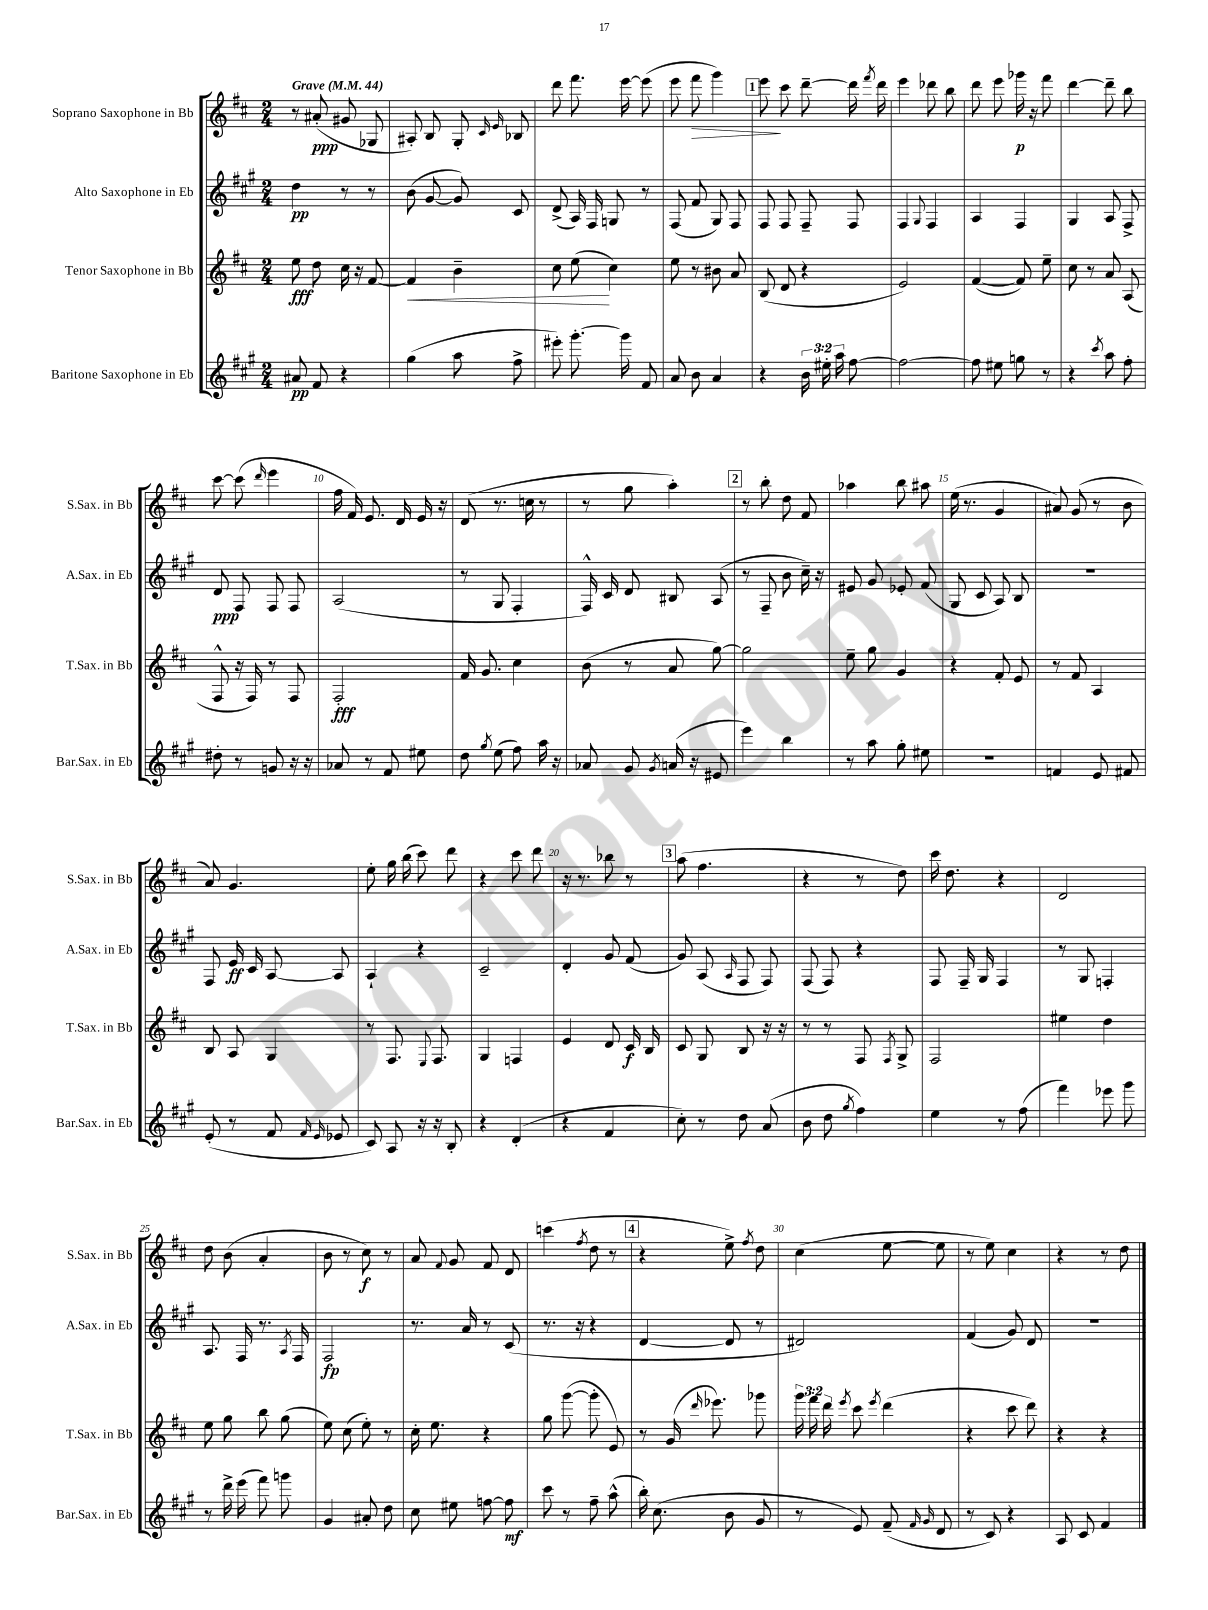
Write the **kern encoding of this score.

**kern	**kern	**kern	**kern
*staff4	*staff3	*staff2	*staff1
*clefG2	*clefG2	*clefG2	*clefG2
*k[f#c#g#]	*k[f#c#]	*k[f#c#g#]	*k[f#c#]
*M2/4	*M2/4	*M2/4	*M2/4
*MM44	*MM44	*MM44	*MM44
8a#/	8ee\	4dd\	8r
8f#/	8dd\	.	(8a#'/
4r	16cc#\	8r	8g#/
.	16r	.	.
.	[8f#/	8r	8G-/
=	=	=	=
(4gg#\	4f#/]	(8b\	8A#'/)
.	.	[8g#/	8B/
8aa\	4b~\	8g#/])	8G'/
.	.	.	16qqc#/
.	.	.	16qqe/
8ff#^\	.	8c#/	8B-/
=	=	=	=
8eee#'\)	8cc#\	(8d^/	8ddd\
[8.ggg#'\	(8ee\	16A/)	8.fff#\
.	.	16F#/	.
.	4cc#\)	8G/	.
16ggg#\]	.	.	[16eee\
8f#/	.	8r	(8eee\]
=	=	=	=
8a/	8ee\	(8F#/	8eee\
8b\	8r	8f#/	8fff#\
4a/	8b#\	8G#/)	4ggg\)
.	8a/	8F#/	.
=	=	=	=
4r	(8B/	8F#/	8eee\
.	8d/	8F#/	8ccc#\
24b\	4r	8F#~/	[8ddd~\
24ee#'\	.	.	.
24aa\	.	.	.
[8ff#\	.	8F#/	16ddd\]
.	.	.	8qfff#/
.	.	.	16ddd\
=	=	=	=
2ff#\_	2e/)	4F#/	4eee\
.	.	8qqG#/	.
.	.	4F#/	8ddd-\
.	.	.	8bb\
=	=	=	=
8ff#\]	([4f#/	4A/	8ddd\
8ee#\	.	.	8eee\
8gg\	8f#/])	4F#/	16ggg-\
.	.	.	16r
8r	8ee~\	.	8fff#\
=	=	=	=
4r	8cc#\	4G#/	[4ddd\
.	8r	.	.
8qccc#/	.	.	.
8aa\	8a/	8A/	8ddd~\]
8ff#'\	(8A/	8F#^/	8bb\
=	=	=	=
8dd#'\	8F#^^/	8d/	[8ccc#\
8r	16r	8F#/	(8ccc#\]
.	16F#/)	.	.
.	.	.	16qqddd/
8g/	8r	8F#/	4eee\
16r	8F#/	8F#/	.
16r	.	.	.
=	=	=	=
8a-/	2F#'/	(2A/	16ff#\
.	.	.	16f#/)
8r	.	.	8.e/
8f#/	.	.	.
.	.	.	16d/
8ee#\	.	.	16e/
.	.	.	16r
=	=	=	=
8dd\	16f#/	8r	(8d/
.	8.g/	.	.
8qgg#/	.	.	.
(8ee\	.	8G#/	8.r
8ff#\)	4cc#\	4F#'/	.
.	.	.	16cc\
16aa\	.	.	8r
16r	.	.	.
=	=	=	=
8a-/	(8b\	16F#^^/)	8r
.	.	16c#/	.
8g#/	8r	8d/	8gg\
8qg#/	.	.	.
(16a/	8a/	8B#/	4aa'\)
16r	.	.	.
8e#/	[8gg\)	(8A/	.
=	=	=	=
4eee\)	2gg\]	8r	8r
.	.	8F#~/	8bb'\
4bb\	.	8b\	8dd\
.	.	16cc#~\)	8f#/
.	.	16r	.
=	=	=	=
8r	8ee~\	8e#/	4aa-\
8aa\	8gg\	8g#/	.
8gg#'\	4g/	8e-'/	8bb\
8ee#\	.	(8f#/	8aa#\
=	=	=	=
2r	4r	8G#/	(16ee\
.	.	.	8.r
.	.	8c#/	.
.	8f#'/	8A/)	4g/
.	8e/	8B/	.
=	=	=	=
4f/	8r	2r	8a#/)
.	8f#/	.	(8g/
8e/	4A/	.	8r
8f#/	.	.	8b\
=	=	=	=
(8e'/	8B/	8F#/	8a/)
8r	8A/	16e/	4.g/
.	.	16c#/	.
8f#/	4G/	[8A/	.
16qqf#/	.	.	.
16qqe/	.	.	.
8e-/	.	8A/]	.
=	=	=	=
8c#/)	8r	4A`/	8ee'\
8A/	8.F#/	.	16gg\
.	.	.	(16bb\
16r	.	4r	8ccc#\)
.	8qqE/	.	.
16r	8.F#/	.	.
8B'/	.	.	8ddd\
=	=	=	=
4r	4G/	2c#~/	4r
(4d'/	4F/	.	8ccc#\
.	.	.	8ddd\
=	=	=	=
4r	4e/	4d'/	16r
.	.	.	8.r
4f#/	8d/	8g#/	8bb-\
.	16c#/	(8f#/	8r
.	16B/	.	.
=	=	=	=
8cc#'\)	8c#/	8g#/)	(8aa\
8r	8G/	(8A/	4.ff#\
.	.	16qqA/	.
8dd\	8B/	8F#/	.
(8a/	16r	8F#/)	.
.	16r	.	.
=	=	=	=
8b\	8r	(8F#/	4r
8dd\	8r	8F#/)	.
8qgg#/	.	.	.
4ff#\)	8F#/	4r	8r
.	8qF#/	.	.
.	8G^/	.	8dd\)
=	=	=	=
4ee\	2F#/	8F#/	16ccc#\
.	.	.	8.dd\
.	.	16F#~/	.
.	.	16G#/	.
8r	.	4F#/	4r
(8ff#\	.	.	.
=	=	=	=
4fff#\)	4ee#\	8r	2d/
.	.	8G#/	.
8eee-\	4dd\	4F'/	.
8ggg#\	.	.	.
=	=	=	=
8r	8ee\	8.A/	8dd\
16ddd^\	8gg\	.	(8b\
(16eee\	.	16F#/	.
8fff#\)	8bb\	8.r	4a'/
8ggg\	(8gg\	.	.
.	.	8qA/	.
.	.	16F#/	.
=	=	=	=
4g#/	8ee\)	2F#/	8b\
.	(8cc#\	.	8r
8a#'/	8ee'\)	.	8cc#\)
8dd\	8r	.	8r
=	=	=	=
8cc#\	16cc#'\	8.r	8a/
.	8.ee\	.	.
.	.	.	8qqf#/
8ee#\	.	.	8g/
.	.	16a/	.
[8ff\	4r	8r	8f#/
8ff\]	.	(8c#/	8d/
=	=	=	=
8ccc#\	8gg\	8.r	(4ccc\
8r	([8ggg\	.	.
.	.	16r	.
.	.	.	8qff#/
8ff#~\	8ggg'\]	4r	8dd\
(8aa^^\	8e/)	.	8r
=	=	=	=
16bb'\)	8r	[4d/	4r
(8.cc#\	.	.	.
.	(16g/	.	.
.	16qqddd/	.	.
.	8.eee-\)	.	.
8b\	.	8d/]	8ee^\)
.	.	.	8qff#/
8g#/	8ggg-\	8r	8dd\
=	=	=	=
8r	24ggg\	2d#/)	(4cc#\
.	24fff#\	.	.
.	24ddd\	.	.
.	8qeee/	.	.
8e/)	8ccc#\	.	.
.	8qeee/	.	.
(8f#~/	(4ddd\	.	[8ee\
16qqf#/	.	.	.
16qqg#/	.	.	.
8d/	.	.	8ee\]
=	=	=	=
8r	4r	(4f#/	8r
8c#/)	.	.	8ee\)
4r	8ccc#\	8g#/)	4cc#\
.	8ddd\)	8d/	.
=	=	=	=
8A/	4r	2r	4r
8c#/	.	.	.
4f#/	4r	.	8r
.	.	.	8dd\
==	==	==	==
*-	*-	*-	*-
